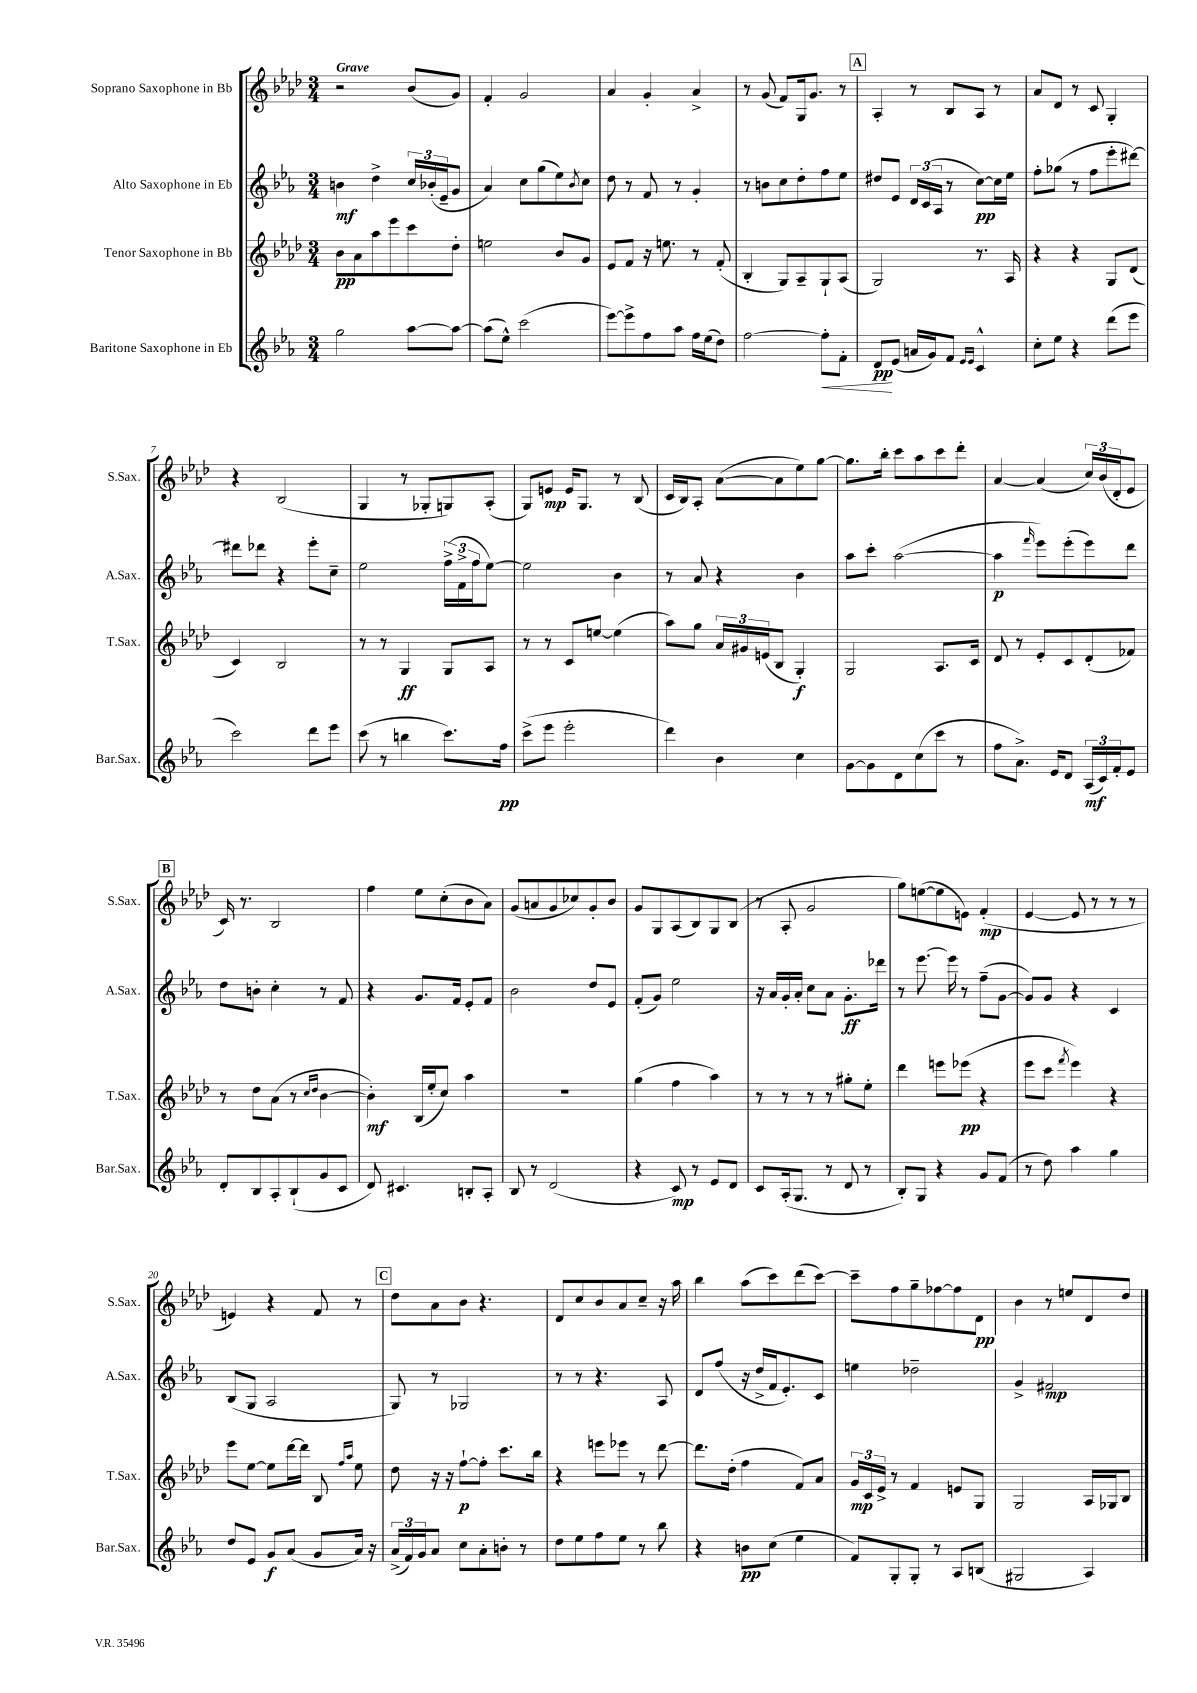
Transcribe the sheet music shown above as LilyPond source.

<<
\new StaffGroup <<
\new Staff = "s0" \with { instrumentName = "Soprano Saxophone in Bb" shortInstrumentName = "S.Sax." } {
    \clef treble \key aes \major \numericTimeSignature \time 3/4 \tempo "Grave"
    r2 bes'8( g'8) |
    f'4-. g'2 |
    aes'4 g'4-. aes'4-> |
    r8 g'8( f'8) g16 g'8. r8 |
    \mark \markup { \box "A" } aes4-. r8 bes8 aes8 r8 |
    aes'8 des'8 r8 c'8 g4-. |
    r4 bes2( |
    g4 r8 ges8-. g8) aes8-.( |
    g8) e'8\mp e'16 g8. r8 bes8( |
    c'16 bes16) aes8-. aes'8~( aes'8 ees''8) g''8~ |
    g''8. bes''16-. c'''8 aes''8 c'''8 des'''8-. |
    aes'4~ aes'4( \tuplet 3/2 { c''16) bes'16( des'16-. } ees'8 |
    \mark \markup { \box "B" } c'16) r8. bes2 |
    f''4 ees''8 c''8-.( bes'8 aes'8) |
    g'8( a'8 g'8 ces''8) g'8-. bes'8 |
    g'8 g8 aes8( bes8) g8 bes8( |
    r8 aes8-. g'2 |
    g''8) e''8~( e''8 e'8) f'4-.\mp( |
    ees'4~ ees'8 r8 r8 r8 |
    e'4) r4 f'8 r8 |
    \mark \markup { \box "C" } des''8 aes'8 bes'8 r4. |
    des'8 c''8 bes'8 aes'8 c''8-- r16 aes''16 |
    bes''4 aes''8( c'''8) des'''8( c'''8~) |
    c'''8-- f''8 g''8-- fes''8~ fes''8 des'8\pp |
    bes'4 r8 e''8 des'8 des''8 \bar "|." |
}
\new Staff = "s1" \with { instrumentName = "Alto Saxophone in Eb" shortInstrumentName = "A.Sax." } {
    \clef treble \key ees \major \numericTimeSignature \time 3/4
    b'4\mf d''4-> \tuplet 3/2 { c''16 bes'16-.( ees'16-- } g'8 |
    aes'4) c''8 g''8( ees''8) \acciaccatura { bes'8 } c''8 |
    d''8 r8 f'8 r8 g'4-. |
    r8 b'8 c''8 d''8-. f''8 ees''8 |
    \mark \markup { \box "A" } dis''8 ees'8 \tuplet 3/2 { d'16 c'16( aes16 } r8 c''8~\pp) c''16 ees''16 |
    f''8-. ges''8( r8 f''8 ees'''8-. dis'''8~) |
    dis'''8 des'''8 r4 ees'''8-. c''8-- |
    ees''2 \tuplet 3/2 { f''16->( f'16-> f''16 } ees''8~) |
    ees''2 bes'4 |
    r8 aes'8 r4 bes'4 |
    aes''8 c'''8-. aes''2~( |
    aes''4\p \grace { f'''16 } ees'''8) ees'''8-.( ees'''8) d'''8 |
    \mark \markup { \box "B" } d''8 b'8-. c''4-. r8 f'8 |
    r4 g'8. f'16 ees'8-. f'8 |
    bes'2 d''8 ees'8 |
    f'8-.( g'8) ees''2 |
    r16 aes'16 g'16-. aes'16-. c''8 aes'8 g'8.-.\ff des'''16 |
    r8 ees'''8.~ ees'''16 r8 f''8--( g'8~ |
    g'8) g'8 r4 c'4 |
    bes8( g8 aes2 |
    \mark \markup { \box "C" } g8) r8 ges2 |
    r8 r8 r4. aes8 |
    d'8 f''8( r16 d''16-> f'16 ees'8.-.) c'8 |
    e''4 des''2-- |
    g'4-> fis'2\mp \bar "|." |
}
\new Staff = "s2" \with { instrumentName = "Tenor Saxophone in Bb" shortInstrumentName = "T.Sax." } {
    \clef treble \key aes \major \numericTimeSignature \time 3/4
    bes'8\pp aes'8 aes''8 ees'''8 c'''8 des''8-. |
    e''2 bes'8 g'8 |
    ees'8 f'8 r16 e''8. r8 f'8-.( |
    bes4-. g8) aes8-- g8-! aes8( |
    \mark \markup { \box "A" } g2) r8. aes16 |
    r4 r4 g8 des'8( |
    c'4) bes2 |
    r8 r8 g4\ff g8 aes8 |
    r8 r8 c'8 e''8~ e''4( |
    aes''8) g''8 \tuplet 3/2 { aes'16 gis'16 e'16( } bes8 g4-.\f) |
    g2 aes8. c'16 |
    des'8 r8 ees'8-. c'8 des'8-.( fes'8) |
    \mark \markup { \box "B" } r8 des''8 aes'8( r8 \grace { c''16 des''16 } bes'4~ |
    bes'4-.\mf) bes16( ees''16-. c''8) aes''4 |
    r2. |
    g''4( f''4 aes''4) |
    r8 r8 r8 r8 gis''8-. ees''8-. |
    des'''4 e'''8 ees'''8\pp( r4 |
    ees'''8 c'''8 \acciaccatura { f'''8 } ees'''4) r4 |
    ees'''8 ees''8~ ees''8 des'''16~ des'''16 bes8 \grace { f''16 aes''16 } ees''8 |
    \mark \markup { \box "C" } des''8 r16 r16 f''8~-!\p f''8-. c'''8. bes''16 |
    r4 e'''8 ees'''8 r8 des'''8~ |
    des'''8. des''16-.( f''4 f'8) aes'8 |
    \tuplet 3/2 { g'16\mp c'16 ees'16-> } r8 f'4 e'8 g8 |
    g2 aes16 ges16 bes8 \bar "|." |
}
\new Staff = "s3" \with { instrumentName = "Baritone Saxophone in Eb" shortInstrumentName = "Bar.Sax." } {
    \clef treble \key ees \major \numericTimeSignature \time 3/4
    g''2 aes''8~ aes''8~ |
    aes''8( ees''8-^) c'''2( |
    ees'''8~) ees'''8-> f''8 aes''8 f''16 ees''16( d''8) |
    f''2~ f''8-.\< f'8-. |
    \mark \markup { \box "A" } d'8\pp\! ees'8( a'16 g'16) f'8 \grace { ees'16 ees'16 } c'4-^ |
    c''8-. ees''8 r4 d'''8( ees'''8 |
    c'''2) d'''8 ees'''8 |
    c'''8( r8 b''4 c'''8.) f''16\pp |
    c'''8->( ees'''8 ees'''2-. |
    d'''4) bes'4 c''4 |
    g'8~ g'8 d'8 c''8( c'''8 r8 |
    f''8 aes'8.->) ees'16 d'8 \tuplet 3/2 { aes16\mf( c'16) f'16-. } ees'8 |
    \mark \markup { \box "B" } d'8-. bes8 aes8-. bes8-!( g'8 c'8 |
    d'8) cis'4. b8-. aes8-. |
    bes8 r8 d'2( |
    r4 c'8\mp) r8 ees'8 d'8 |
    c'8 aes16-.( g8. r8 d'8 r8 |
    bes8-.) g8 r4 g'8 f'8( |
    r8 d''8) aes''4 g''4 |
    d''8 ees'8 g'8\f aes'8( g'8 aes'16) r16 |
    \mark \markup { \box "C" } \tuplet 3/2 { aes'16->( f'16) g'16 } aes'8 c''8 aes'8-. b'8-. r8 |
    d''8 ees''8 f''8 ees''8 r8 bes''8 |
    r4 b'8\pp c''8( ees''4 |
    f'8) g8-. g8-. r8 aes8 b8( |
    gis2 aes4) \bar "|." |
}
>>
>>
